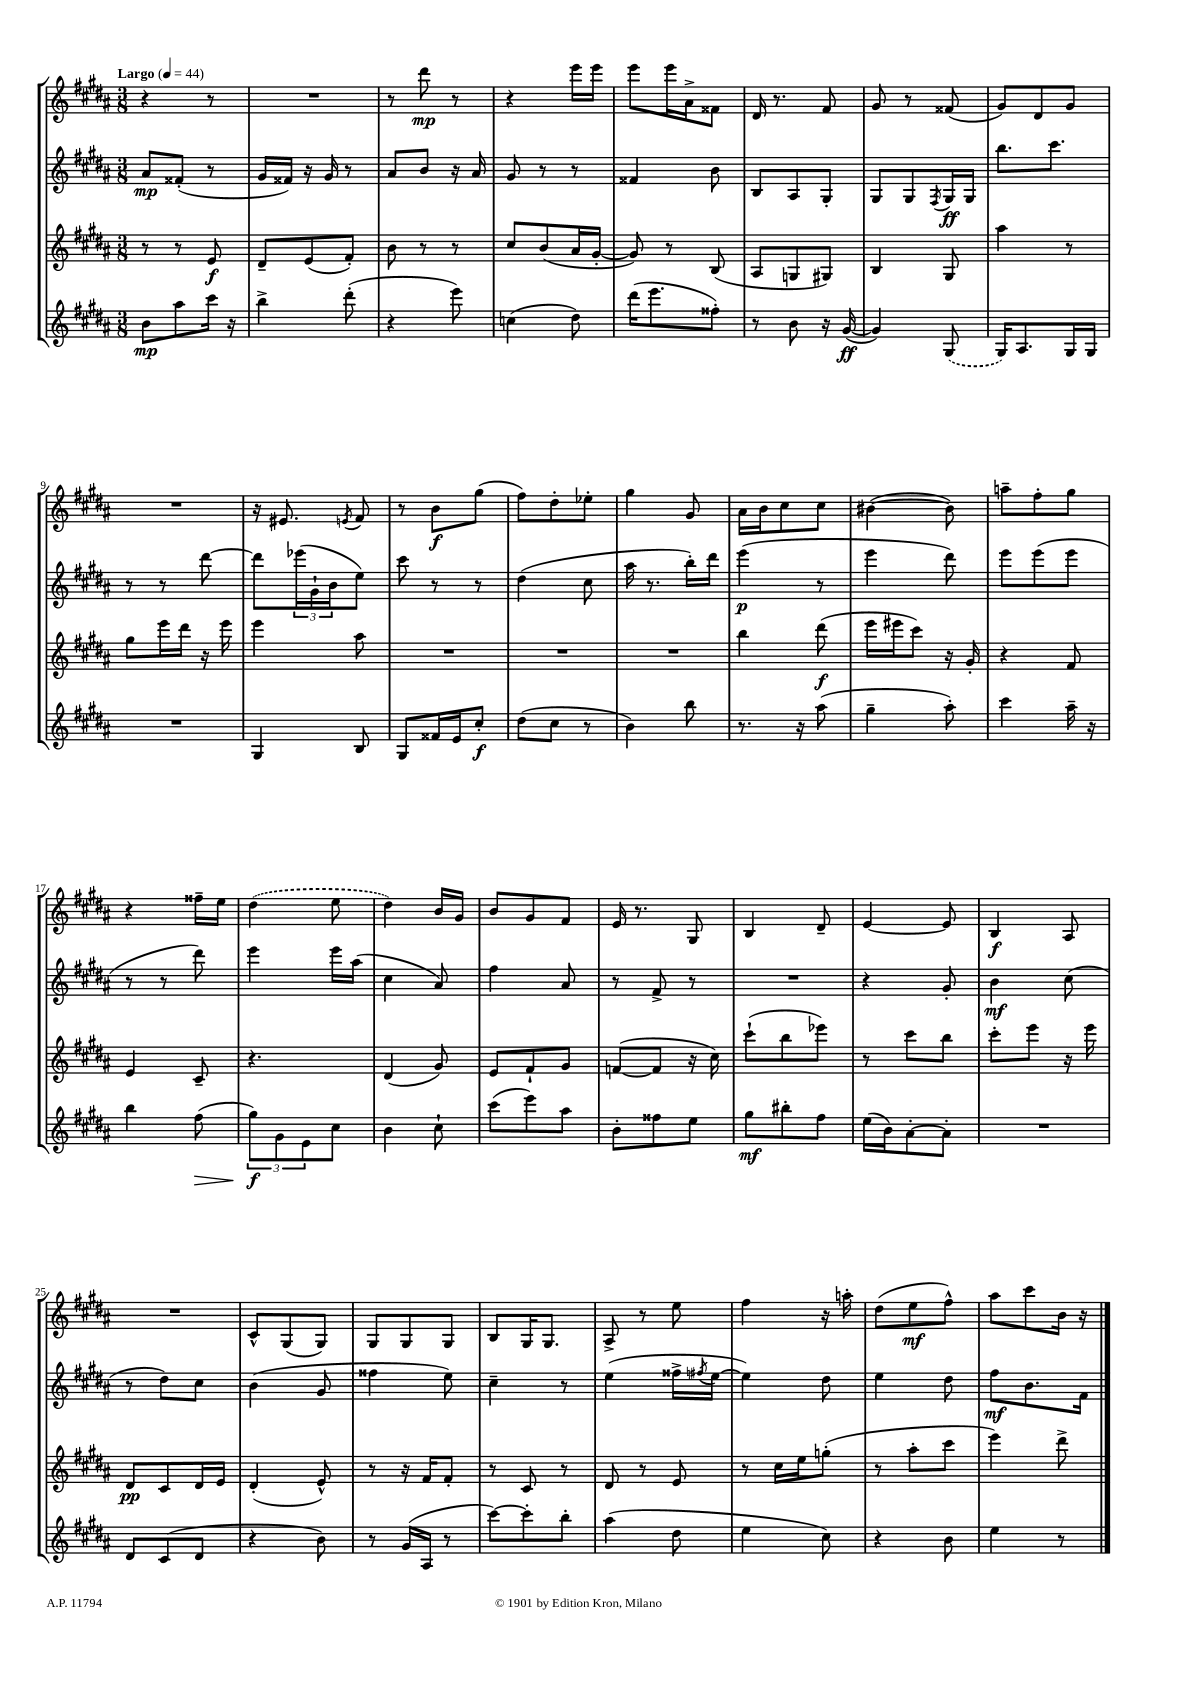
<<
\new StaffGroup <<
\new Staff = "s0" {
    \clef treble \key b \major \numericTimeSignature \time 3/8 \tempo "Largo" 4 = 44
    r4 r8 |
    R4. |
    r8 dis'''8\mp r8 |
    r4 e'''16 e'''16 |
    e'''8 e'''16 ais'16-> fisis'8 |
    dis'16 r8. fis'8 |
    gis'8 r8 fisis'8( |
    gis'8) dis'8 gis'8 |
    R4. |
    r16 eis'8. \acciaccatura { e'8 } fis'8 |
    r8 b'8\f gis''8( |
    fis''8) dis''8-. ees''8-. |
    gis''4 gis'8 |
    ais'16 b'16 cis''8 cis''8 |
    bis'4~( bis'8) |
    a''8-- fis''8-. gis''8 |
    r4 fisis''16-- e''16 |
    \once \slurDashed dis''4( e''8 |
    dis''4) b'16 gis'16 |
    b'8 gis'8 fis'8 |
    e'16 r8. gis8 |
    b4 dis'8-- |
    e'4~ e'8 |
    b4\f ais8 |
    R4. |
    cis'8-^ gis8( gis8) |
    gis8 gis8 gis8 |
    b8 gis16 gis8. |
    ais8-> r8 e''8 |
    fis''4 r16 a''16-. |
    dis''8( e''8\mf fis''8-^) |
    ais''8 cis'''8 b'16 r16 \bar "|." |
}
\new Staff = "s1" {
    \clef treble \key b \major \numericTimeSignature \time 3/8
    ais'8\mp fisis'8-.( r8 |
    gis'16 fisis'16) r16 gis'16 r8 |
    ais'8 b'8 r16 ais'16 |
    gis'8 r8 r8 |
    fisis'4 b'8 |
    b8 ais8 gis8-. |
    gis8 gis8 \acciaccatura { fis8 } gis16\ff gis16 |
    b''8. cis'''8. |
    r8 r8 dis'''8~ |
    dis'''8 \tuplet 3/2 { ees'''16( gis'16-! b'16 } e''8) |
    cis'''8 r8 r8 |
    dis''4( cis''8 |
    ais''16 r8. b''16-.) dis'''16 |
    e'''4\p( r8 |
    e'''4 dis'''8) |
    e'''8 e'''8( e'''8 |
    r8 r8 dis'''8) |
    e'''4 e'''16 ais''16( |
    cis''4 ais'8) |
    fis''4 ais'8 |
    r8 fis'8-> r8 |
    R4. |
    r4 gis'8-. |
    b'4\mf cis''8( |
    r8 dis''8) cis''8 |
    b'4( gis'8 |
    fisis''4 e''8) |
    cis''4-- r8 |
    e''4( fisis''16-> \acciaccatura { fis''8 } e''16~ |
    e''4) dis''8 |
    e''4 dis''8 |
    fis''8\mf b'8. fis'16 \bar "|." |
}
\new Staff = "s2" {
    \clef treble \key b \major \numericTimeSignature \time 3/8
    r8 r8 e'8\f |
    dis'8-- e'8( fis'8-.) |
    b'8 r8 r8 |
    cis''8 b'8( ais'16 gis'16~-. |
    gis'8) r8 b8( |
    ais8 g8 gis8) |
    b4 gis8 |
    ais''4 r8 |
    gis''8 e'''16 dis'''16 r16 e'''16 |
    e'''4 ais''8 |
    R4. |
    R4. |
    R4. |
    b''4 dis'''8\f( |
    e'''16 eis'''16 cis'''8) r16 gis'16-. |
    r4 fis'8 |
    e'4 cis'8-- |
    r4. |
    dis'4( gis'8) |
    e'8 fis'8-! gis'8 |
    f'8~( f'8 r16 cis''16) |
    cis'''8-!( b''8 ees'''8) |
    r8 cis'''8 b''8 |
    cis'''8-. e'''8 r16 e'''16 |
    dis'8\pp cis'8 dis'16 e'16 |
    dis'4-.( e'8-^) |
    r8 r16 fis'16 fis'8-. |
    r8 cis'8 r8 |
    dis'8 r8 e'8 |
    r8 cis''16 e''16 g''8-.( |
    r8 ais''8-. cis'''8 |
    e'''4) dis'''8-> \bar "|." |
}
\new Staff = "s3" {
    \clef treble \key b \major \numericTimeSignature \time 3/8
    b'8\mp ais''8 cis'''16 r16 |
    b''4-> dis'''8-.( |
    r4 e'''8) |
    c''4( dis''8) |
    dis'''16( e'''8. fisis''8-.) |
    r8 b'8 r16 gis'16~\ff( |
    gis'4) \once \slurDashed gis8( |
    gis16) ais8. gis16 gis16 |
    R4. |
    gis4 b8 |
    gis8 fisis'16 e'16 cis''8-.\f |
    dis''8( cis''8 r8 |
    b'4) b''8 |
    r8. r16 ais''8( |
    gis''4-- ais''8-.) |
    cis'''4 ais''16-- r16 |
    b''4 fis''8\>( |
    \tuplet 3/2 { gis''8\f\!) gis'8 e'8 } cis''8 |
    b'4 cis''8-! |
    cis'''8( e'''8) ais''8 |
    b'8-. fisis''8 e''8 |
    gis''8\mf bis''8-. fis''8 |
    e''16( b'16) ais'8~-. ais'8-. |
    R4. |
    dis'8 cis'8( dis'8 |
    r4 b'8) |
    r8 gis'16( ais16 r8 |
    cis'''8~) cis'''8-. b''8-. |
    ais''4( dis''8 |
    e''4 cis''8) |
    r4 b'8 |
    e''4 r8 \bar "|." |
}
>>
>>
